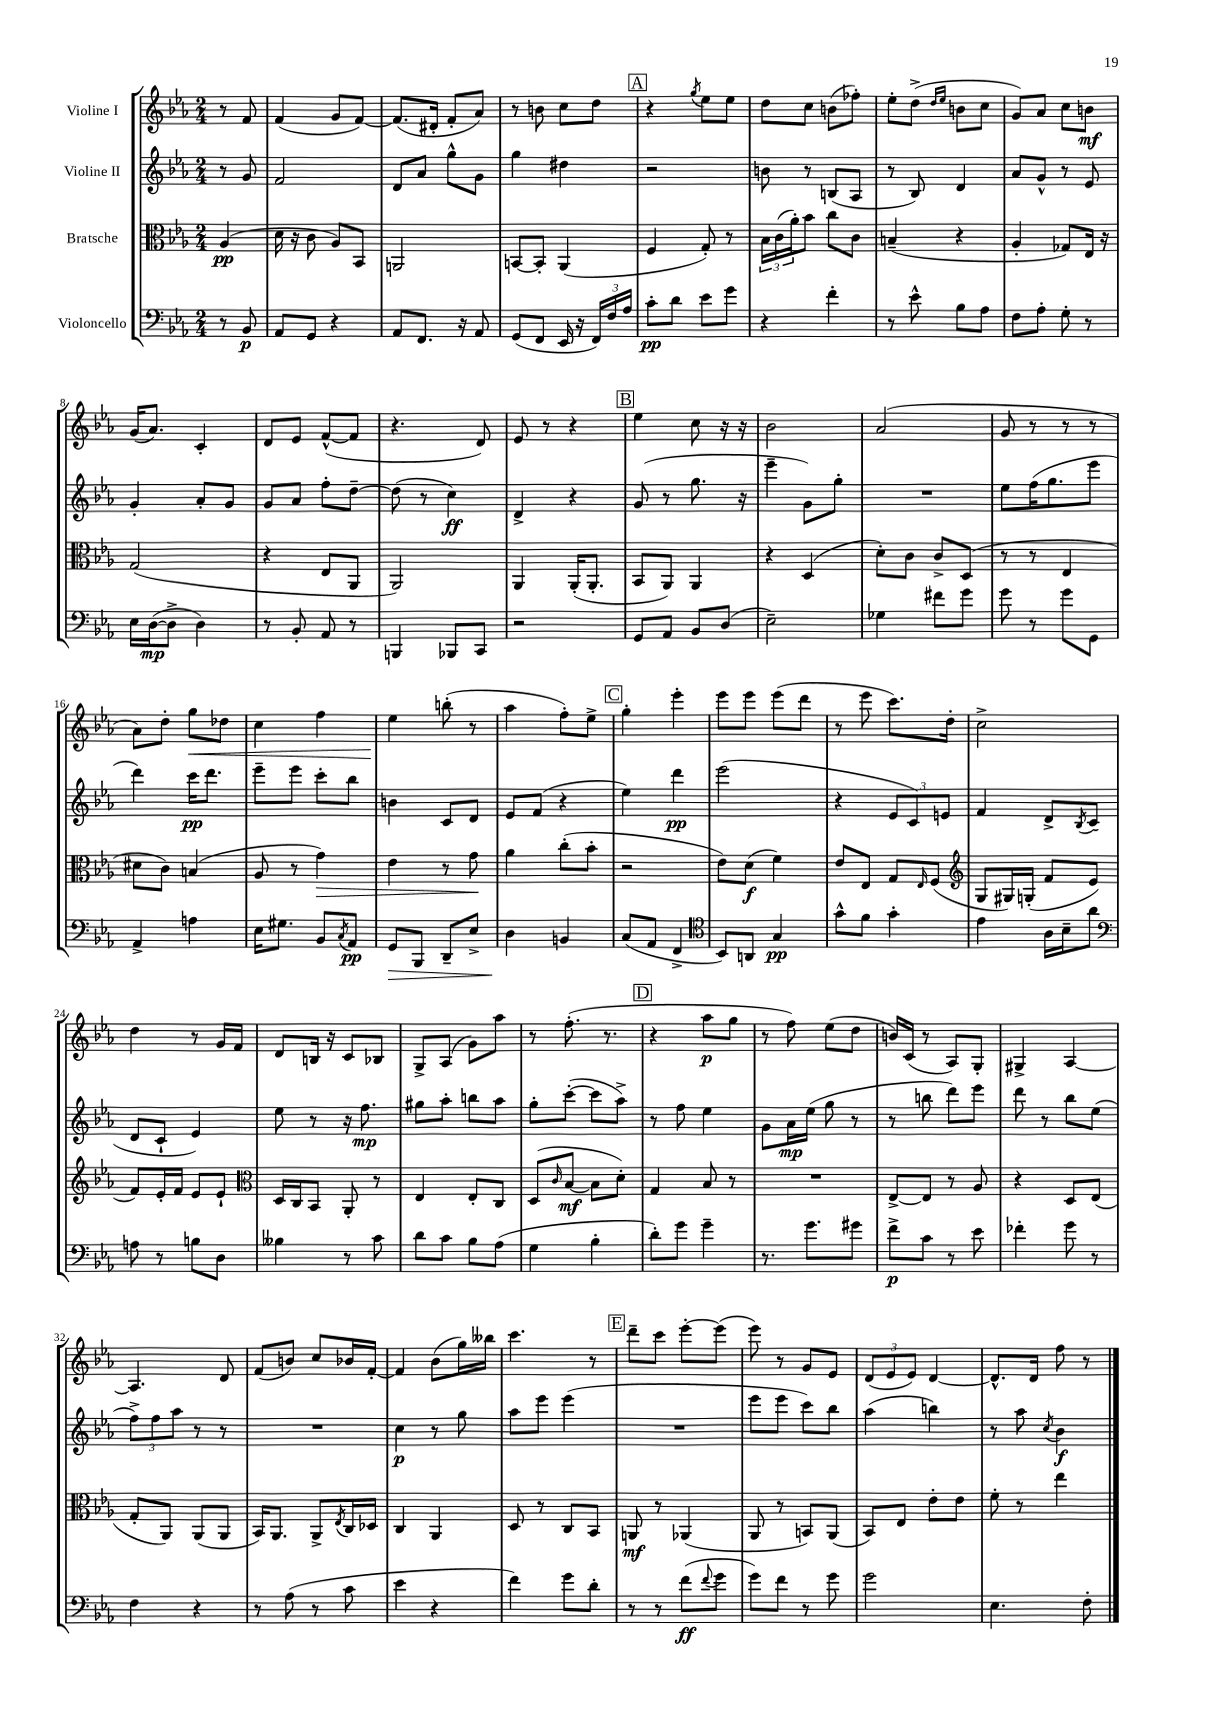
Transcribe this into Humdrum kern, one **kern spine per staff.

**kern	**kern	**kern	**kern
*staff4	*staff3	*staff2	*staff1
*clefF4	*clefC3	*clefG2	*clefG2
*k[b-e-a-]	*k[b-e-a-]	*k[b-e-a-]	*k[b-e-a-]
*M2/4	*M2/4	*M2/4	*M2/4
8r	(4A-	8r	8r
8BB-	.	8g	8f
=	=	=	=
8AA-	16d	2f	(4f
.	16r	.	.
8GG	8c	.	.
4r	8A-)	.	8g
.	8BB-	.	[8f)
=	=	=	=
8AA-	2AA	8d	(8.f]
8.FF	.	8a-	.
.	.	.	16d#'
.	.	8gg^^	8f'
16r	.	.	.
8AA-	.	8g	8a-)
=	=	=	=
(8GG	[8BB	4gg	8r
8FF	8BB']	.	8b
16EE-	(4AA-	4dd#	8cc
16r	.	.	.
24FF)	.	.	8dd
24F	.	.	.
24A-	.	.	.
=	=	=	=
8c'	4F	2r	4r
8d	.	.	.
.	.	.	8qgg
8e-	8G')	.	8ee-
8g	8r	.	8ee-
=	=	=	=
4r	24B-	8b	8dd
.	(24c	.	.
.	24a-')	.	.
.	8b-	8r	8cc
4f'	8cc	(8B	(8b
.	8c	8A-	8ff-')
=	=	=	=
8r	(4B~	8r	8ee-'
8e-^^	.	8B-)	(8dd^
.	.	.	16qqdd
.	.	.	16qqee-
8B-	4r	4d	8b
8A-	.	.	8cc
=	=	=	=
8F	4A-'	8a-	8g)
8A-'	.	8g^^	8a-
8G'	8G-)	8r	8cc
8r	16E-	8e-	8b
.	16r	.	.
=	=	=	=
16E-	(2G	4g'	(16g
([16D	.	.	8.a-)
8D^]	.	.	.
4D)	.	8a-'	4c'
.	.	8g	.
=	=	=	=
8r	4r	8g	8d
8BB-'	.	8a-	8e-
8AA-	8E-	8ff'	([8f^^
8r	8AA-	[8dd~	8f]
=	=	=	=
4BBB	2AA-)	(8dd]	4.r
.	.	8r	.
8BBB-	.	4cc)	.
8CC	.	.	8d)
=	=	=	=
2r	4AA-	4d^	8e-
.	.	.	8r
.	(16AA-'	4r	4r
.	8.AA-'	.	.
=	=	=	=
8GG	8BB-	(8g	4ee-
8AA-	8AA-)	8r	.
8BB-	4AA-	8.gg	8cc
(8D	.	.	16r
.	.	16r	16r
=	=	=	=
2E-~)	4r	4eee-~	2b-
.	(4D	8g)	.
.	.	8gg'	.
=	=	=	=
4G-	8d')	2r	(2a-
.	8c	.	.
8f#	8c^	.	.
8g	(8D	.	.
=	=	=	=
8g	8r	8ee-	8g
8r	8r	(16ff	8r
.	.	8.gg	.
8g	4E-	.	8r
8GG	.	8eee-	8r
=	=	=	=
4AA-^	8d#	4ddd)	8a-)
.	8c)	.	8dd'
4A	(4B	16ccc	8gg
.	.	8.ddd	.
.	.	.	8dd-
=	=	=	=
16E-	8A-	8eee-~	4cc
8.G#	.	.	.
.	8r	8eee-	.
8BB-	4g)	8ccc'	4ff
8qC	.	.	.
8AA-	.	8bb-	.
=	=	=	=
8GG	4e-	4b	4ee-
8BBB-	.	.	.
8DD~	8r	8c	(8bb'
8E-^	8g	8d	8r
=	=	=	=
4D	4a-	8e-	4aa-
.	.	(8f	.
4BB	(8cc'	4r	8ff')
.	8b-'	.	8ee-^
=	=	=	=
(8C	2r	4ee-)	4gg'
8AA-	.	.	.
4FF^	.	4ddd	4eee-'
=	=	=	=
*clefC4	*	*	*
8BB-)	8e-)	(2eee-	8eee-
8AA	(8d	.	8eee-
4G	4f)	.	(8eee-
.	.	.	8ddd
=	=	=	=
8g^^	8e-	4r	8r
8f	8E-	.	8eee-
4g'	8G	12e-	8.ccc)
.	.	12c)	.
.	16qqE-	.	.
.	(8F	.	.
.	.	12e	.
.	.	.	16dd'
=	=	=	=
*	*clefG2	*	*
4e-	8G	4f	2cc^
.	16G#)	.	.
.	(16G'	.	.
16A-	8f	8d^	.
16B-~	.	.	.
.	.	8qB-	.
8a-	8e-	(8c	.
=	=	=	=
*clefF4	*	*	*
8A	8f)	8d	4dd
8r	16e-'	8c`	.
.	16f	.	.
8B	8e-	4e-)	8r
8D	8e-`	.	16g
.	.	.	16f
=	=	=	=
*	*clefC3	*	*
4B--	16D	8ee-	8d
.	16C	.	.
.	8BB-	8r	16B
.	.	.	16r
8r	8AA-'	16r	8c
.	.	8.ff	.
8c	8r	.	8B-
=	=	=	=
8d	4E-	8gg#	8G^
8c	.	8aa-'	(8A-
8B-	8E-'	8bb	8g)
(8A-	8C	8aa-	8aa-
=	=	=	=
4G	(8D	8gg'	8r
.	16qqc	.	.
.	[8B-	([8ccc'	(8.ff'
4B-'	8B-]	8ccc]	.
.	.	.	8.r
.	8d')	8aa-^)	.
=	=	=	=
8d')	4G	8r	4r
8g	.	8ff	.
4g~	8B-	4ee-	8aa-
.	8r	.	8gg
=	=	=	=
8.r	2r	8g	8r
.	.	16a-	8ff)
8.g	.	(16ee-	.
.	.	8gg	(8ee-
8g#	.	8r	8dd
=	=	=	=
8f^	[8E-^	8r	16b)
.	.	.	(16c
8c	8E-]	8bb	8r
8r	8r	8ddd)	8A-)
8e-	8A-	8eee-	8G'
=	=	=	=
4f-'	4r	8ddd	4G#^
.	.	8r	.
8g	8D	8bb-	[4A-
8r	(8E-	(8ee-	.
=	=	=	=
4F	8G'	12ff^)	4.A-]
.	.	12ff	.
.	8AA-)	.	.
.	.	12aa-	.
4r	(8AA-	8r	.
.	8AA-	8r	8d
=	=	=	=
8r	16BB-)	2r	(8f
.	8.AA-	.	.
(8A-	.	.	8b)
8r	8AA-^	.	8cc
.	8qE-	.	.
8c	16C	.	16b-
.	16D-	.	[16f'
=	=	=	=
4e-	4C	4cc	4f]
4r	4AA-	8r	(8b-
.	.	8gg	16gg)
.	.	.	16bb--
=	=	=	=
4f)	8D	8aa-	4.ccc
.	8r	8eee-	.
8g	8C	(4eee-	.
8d'	8BB-	.	8r
=	=	=	=
8r	8AA	2r	8ddd~
8r	8r	.	8ccc
(8f	(4AA-	.	[8eee-'
8qqf	.	.	.
8g	.	.	(8eee-]
=	=	=	=
8g)	8AA-	8eee-	8eee-)
8f	8r	8eee-	8r
8r	8BB)	8ccc)	8g
8g	(8AA-	8bb-	8e-
=	=	=	=
2g	8BB-)	(4aa-	(12d
.	.	.	12e-
.	8E-	.	.
.	.	.	12e-)
.	8e-'	4bb)	[4d
.	8e-	.	.
=	=	=	=
4.E-	8f'	8r	8.d^^]
.	8r	8aa-	.
.	.	.	16d
.	.	8qcc	.
.	4ee-	4b-	8ff
8F'	.	.	8r
==	==	==	==
*-	*-	*-	*-
